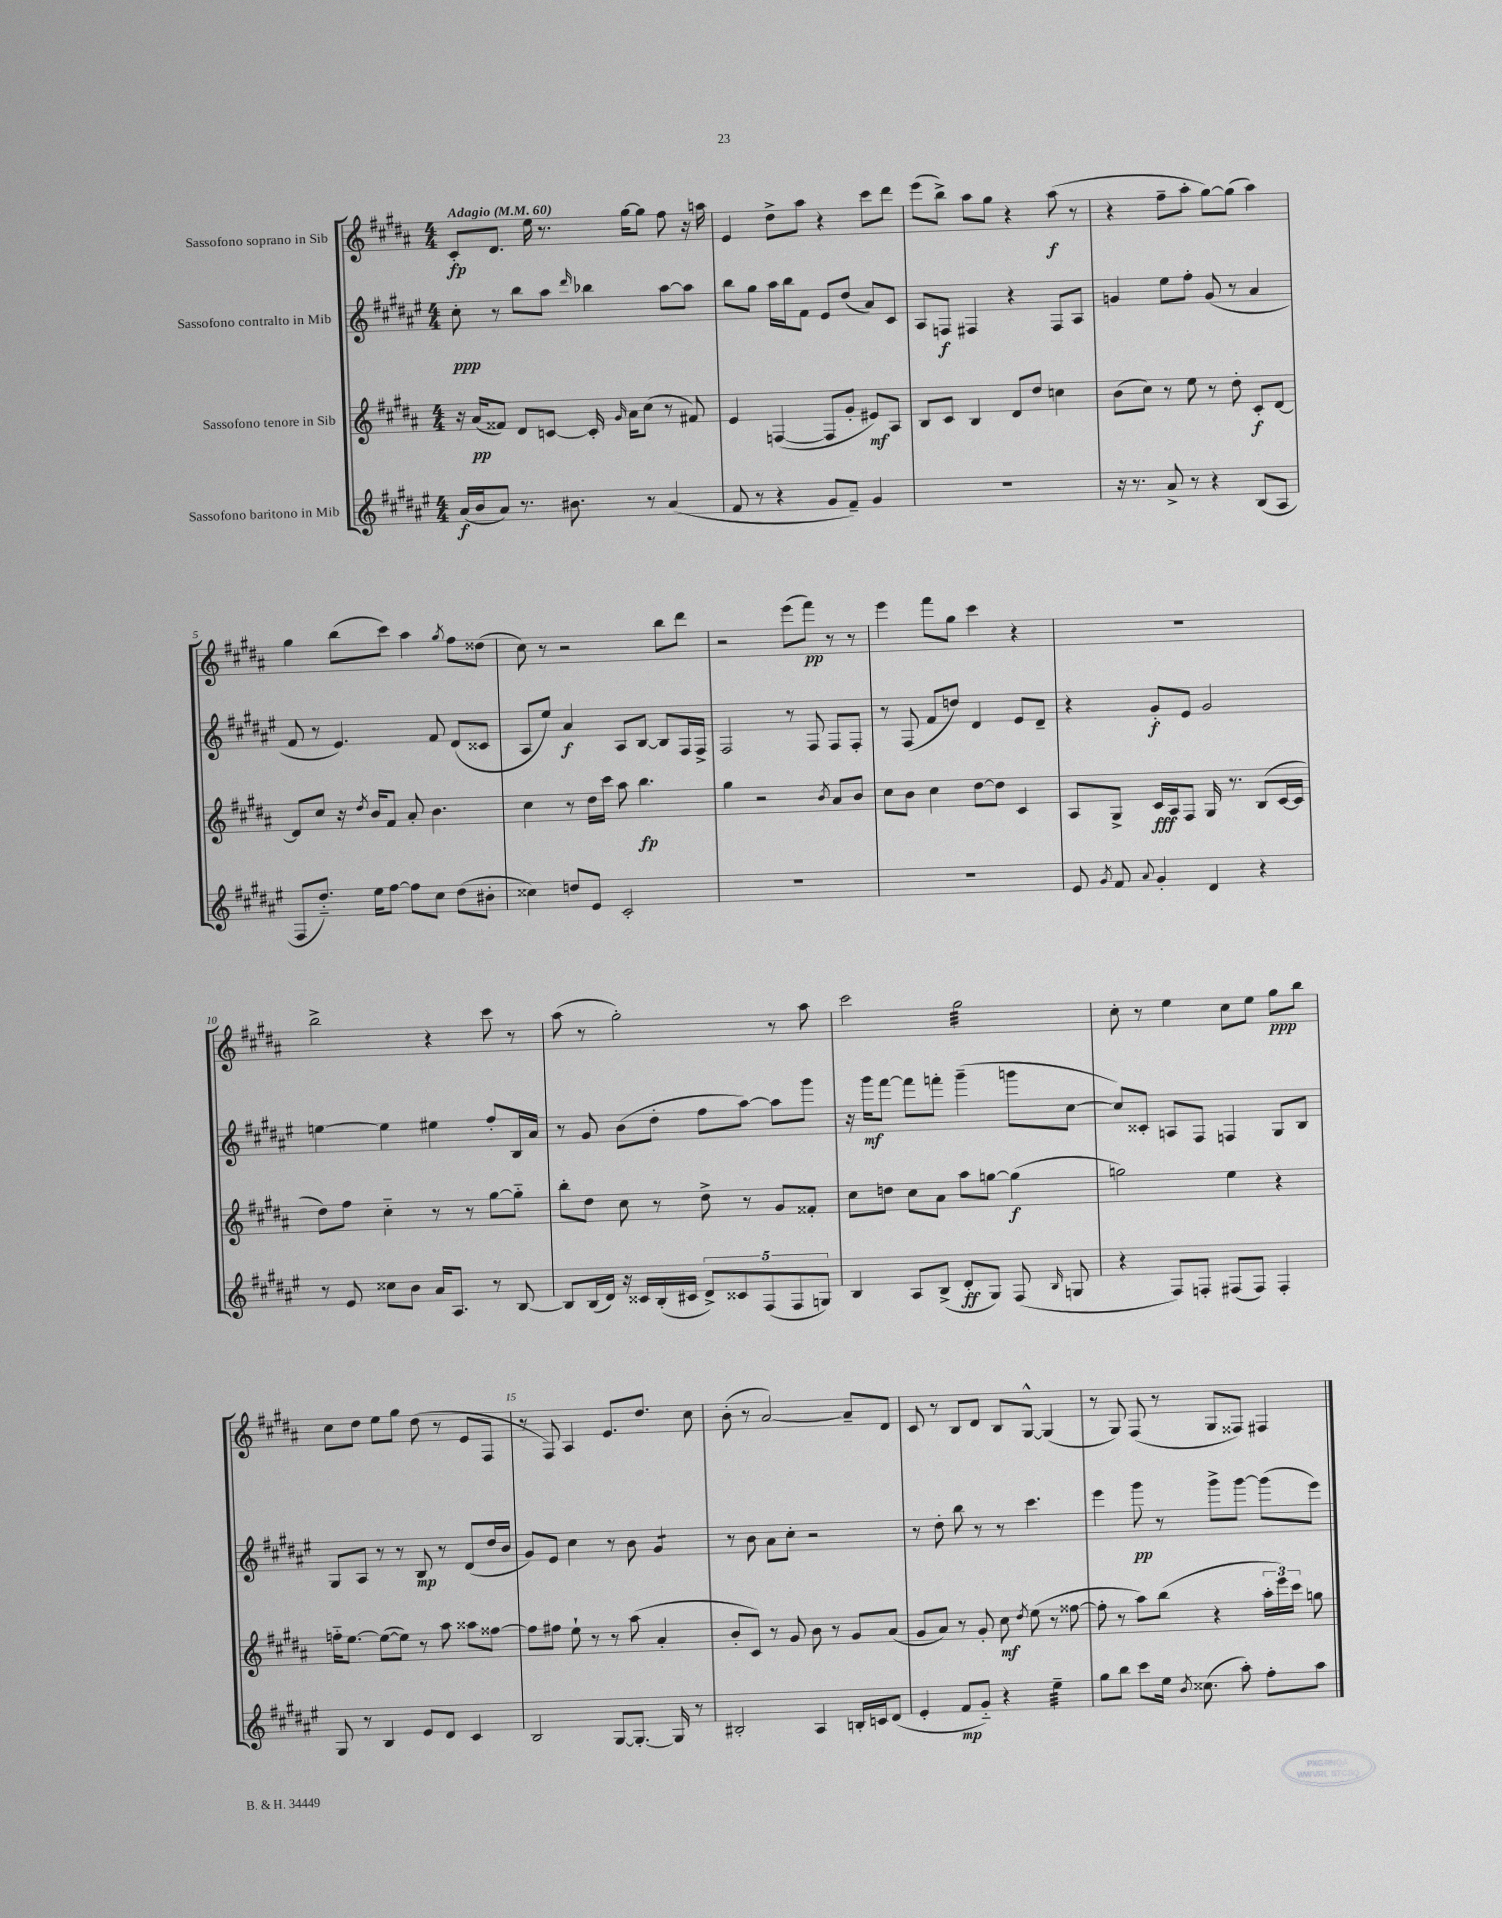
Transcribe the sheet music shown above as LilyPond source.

<<
\new StaffGroup <<
\new Staff = "s0" \with { instrumentName = "Sassofono soprano in Sib" } {
    \clef treble \key b \major \numericTimeSignature \time 4/4 \tempo "Adagio" 4 = 60
    \autoBeamOff cis'8[-.\fp dis'8.] e''16 r8. gis''16[~ gis''8] fis''8 r16 a''16 |
    e'4 dis''8[-> ais''8] r4 cis'''8[ dis'''8] |
    e'''8[( b''8]->) ais''8[ gis''8] r4 ais''8\f( r8 |
    r4 fis''8[-- ais''8]-. gis''8[~) gis''8]( ais''4) |
    gis''4 b''8[( cis'''8]) ais''4 \acciaccatura { gis''8 } fis''8[ disis''8]( |
    cis''8) r8 r2 b''8[ dis'''8] |
    r2 e'''8[( fis'''8]\pp) r8 r8 |
    e'''4 fis'''8[ gis''8] cis'''4 r4 |
    R1 |
    b''2-> r4 cis'''8 r8 |
    ais''8( r8 gis''2-.) r8 ais''8 |
    cis'''2 gis''2:32 |
    cis''8-. r8 e''4 cis''8[ e''8] gis''8[\ppp b''8] |
    cis''8[ dis''8] e''8[ gis''8] dis''8( r8 e'8[ fis8] |
    r8 fis8) ais4 e'8.[ dis''8.] cis''8 |
    b'8-.( r8 ais'2~) ais'8[-- dis'8] |
    cis'8 r8 b8[ dis'8] b8[ gis8]~-^ gis4( |
    r8 gis8) fis8( r8 gis8[ fisis8]) fis4 \bar "|." |
}
\new Staff = "s1" \with { instrumentName = "Sassofono contralto in Mib" } {
    \clef treble \key fis \major \numericTimeSignature \time 4/4
    \autoBeamOff cis''8-.\ppp r8 b''8[ ais''8] \grace { dis'''16 } bes''4 ais''8[~ ais''8] |
    b''8[ gis''8] ais''16[ b''16 fis'8] eis'8[ dis''8]( ais'8[) cis'8] |
    ais8[ f8]\f fis4 r4 fis8[ ais8] |
    g'4 eis''8[ fis''8]-. g'8( r8 ais'4 |
    fis'8 r8 eis'4.) fis'8 dis'8[( cisis'8] |
    ais8[ eis''8]) ais'4\f ais8[ b8]~ b8[ fis16 fis16]-> |
    fis2 r8 fis8 fis8[ fis8]-. |
    r8 fis8( fis'8[ d''8]) dis'4 eis'8[ dis'8]-- |
    r4 gis'8[-.\f eis'8] gis'2 |
    e''4~ e''4 eis''4 fis''8[-. b16 ais'16] |
    r8 gis'8 b'8[( dis''8]-. fis''8[ ais''8]~) ais''8[ gis'''8] |
    r16 gis'''16[\mf fis'''8]~ fis'''8[ f'''8]-. gis'''4--( g'''8[ cis''8]~ |
    cis''8[) cisis'8]-. a8[ fis8] f4 gis8[ b8] |
    gis8[ ais8] r8 r8 b8\mp r8 dis'8[( dis''16 b'16] |
    gis'8[) eis'8] cis''4 r8 b'8 gis'4:8 |
    r8 b'8 ais'8[ cis''8]-. r2 |
    r8 dis''8-. b''8 r8 r8 cis'''4. |
    eis'''4 gis'''8\pp r8 gis'''8[-> gis'''8]~ gis'''8[( eis'''8]) \bar "|." |
}
\new Staff = "s2" \with { instrumentName = "Sassofono tenore in Sib" } {
    \clef treble \key b \major \numericTimeSignature \time 4/4
    \autoBeamOff r16 ais'16[\pp( fisis'8]) dis'8[ c'8]~ c'16-. \grace { gis'16 } ais'16[ cis''8]( r8 fis'8) |
    e'4 f4~( f8[ gis'8]-. eis'8[\mf) ais8] |
    b8[ cis'8] b4 dis'8[ dis''8] c''4 |
    b'8[( cis''8]) r8 e''8 r8 dis''8-. cis'8[-.\f dis'8]~ |
    dis'8[ cis''8] r16 \acciaccatura { dis''8 } b'16[ fis'8] ais'8-. b'4. |
    cis''4 r8 dis''16[ cis'''16] ais''8 b''4.\fp |
    gis''4 r2 \acciaccatura { b'8 } ais'8[ b'8] |
    cis''8[ b'8] cis''4 dis''8[~ dis''8] cis'4 |
    ais8[ gis8]-> cis'16[\fff ais16 fis8] gis16 r8. b8[( cis'16~ cis'16] |
    dis''8[) fis''8] cis''4-_ r8 r8 gis''8[~ gis''8]-_ |
    b''8[-. dis''8] cis''8 r8 dis''8-> r8 gis'8[ fisis'8]-. |
    cis''8[ d''8] cis''8[ ais'8] ais''8[ g''8]~ g''4\f( |
    g''2) e''4 r4 |
    f''16[-_ e''8.]~ e''8[~( e''8]) r8 ais''8 aisis''8[ fisis''8]~ |
    fisis''8[ fis''8] e''8-! r8 r8 ais''8( ais'4-. |
    b'8[-. cis'8]) r8 gis'8 b'8 r8 gis'8[ ais'8]( |
    gis'8[ ais'8]) r8 gis'8-. cis''8\mf \acciaccatura { dis''8 } e''8( r8 fisis''8~ |
    fisis''8-. r8 ais''8[) b''8]( r4 \tuplet 3/2 { ais''16[-. e'''16) cis'''16] } g''8 \bar "|." |
}
\new Staff = "s3" \with { instrumentName = "Sassofono baritono in Mib" } {
    \clef treble \key fis \major \numericTimeSignature \time 4/4
    \autoBeamOff ais'16[\f( b'16 ais'8]) r8. bis'8. r8 ais'4( |
    fis'8 r8 r4 gis'8[ fis'8]--) gis'4 |
    R1 |
    r16 r8. ais'8-> r8 r4 b8[( ais8] |
    fis8[ dis''8.]-_) eis''16[ fis''8]~ fis''8[ cis''8] dis''8[( bis'8]-. |
    cisis''4) d''8[ eis'8] cis'2-. |
    R1 |
    R1 |
    eis'8 \acciaccatura { gis'8 } fis'8 \appoggiatura { ais'8 } gis'4-. dis'4 r4 |
    r8 eis'8 cisis''8[ b'8] ais'16[ ais8.] r8 b8~ |
    b8[ b16( dis'16]) r16 cisis'16[ b16-.( cis'16] \tuplet 5/4 { dis'8[->) cisis'8 fis8( fis8 g8]) } |
    b4 ais8[ b8]->( dis'8[-.\ff gis8]) fis8( \grace { b16 } g8 |
    r4 fis8[) f8]-. fis8[( fis8]) fis4-. |
    gis8 r8 b4 eis'8[ dis'8] cis'4 |
    b2 gis8[~ gis8.]~-. gis16 r8 |
    bis2-. ais4 b16[-. c'16 dis'8]( |
    eis'4-. fis'8[\mp gis'8]-_) r4 eis''4:32-- |
    gis''8[ b''8] cis'''8[ eis''16] \acciaccatura { b'8 } cisis''8.( ais''8-.) fis''8[-. ais''8] \bar "|." |
}
>>
>>
\layout { \context { \Score \override BarNumber.break-visibility = ##(#f #t #t) barNumberVisibility = #(every-nth-bar-number-visible 5) } }
